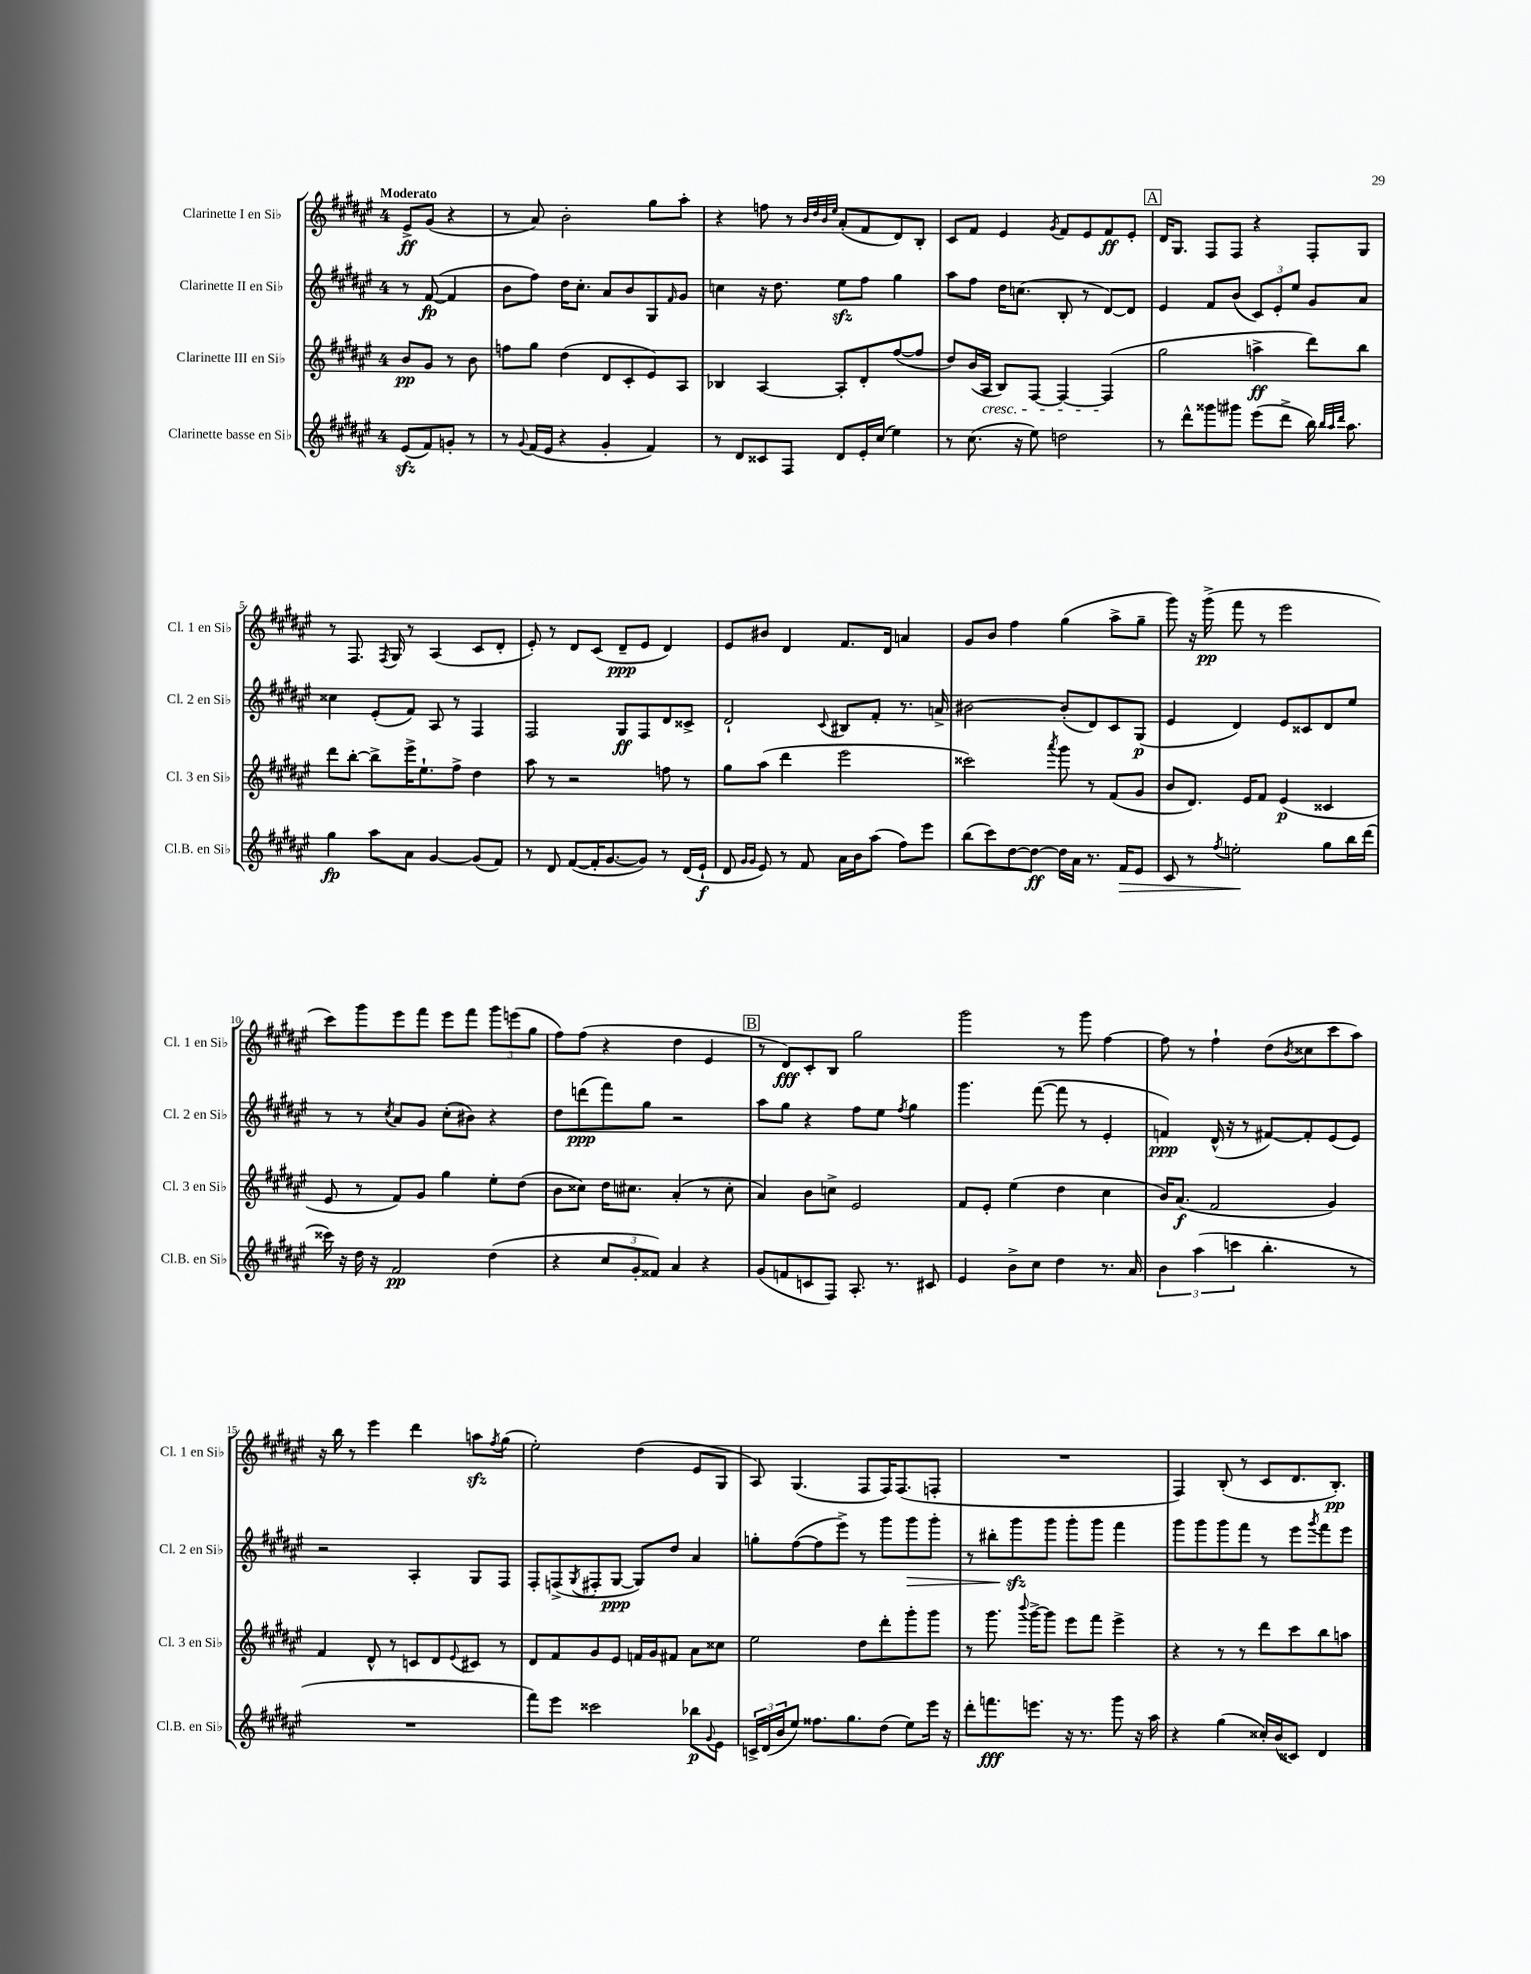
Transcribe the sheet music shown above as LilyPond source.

<<
\new StaffGroup <<
\new Staff = "s0" \with { instrumentName = "Clarinette I en Sib" shortInstrumentName = "Cl. 1 en Sib" } {
    \clef treble \key fis \major \once \override Staff.TimeSignature.style = #'single-digit \time 4/4 \partial 2 \tempo "Moderato"
    eis'8->\ff gis'8( r4 |
    r8 ais'8) b'2-. gis''8 ais''8-. |
    r4 f''8 r8 \grace { b'32 dis''32 b'32 eis''32 } ais'8-.( fis'8 dis'8) b8-. |
    cis'8 fis'8 eis'4 \acciaccatura { gis'8 } fis'8 eis'8 fis'8\ff eis'8-. |
    \mark \markup { \box "A" } dis'16 gis8. fis8 fis8 r4 fis8-. gis8 |
    r8 fis8. \acciaccatura { fis8 } gis16 r8 ais4( cis'8 dis'8-. |
    eis'8-.) r8 dis'8 cis'8( dis'8--\ppp eis'8 dis'4) |
    eis'8 bis'8 dis'4 fis'8. dis'16 a'4 |
    gis'8 b'8 fis''4 gis''4( ais''8-> gis''8-- |
    gis'''8) r16 gis'''16->\pp( fis'''8 r8 eis'''2 |
    cis'''8) gis'''8 eis'''8 fis'''8 eis'''8 fis'''8 \tuplet 3/2 { gis'''8 e'''8( gis''8 } |
    fis''8) fis''8( r4 dis''4 eis'4 |
    \mark \markup { \box "B" } r8 dis'8\fff) cis'8-. b8 gis''2 |
    gis'''2 r8 gis'''8 fis''4~ |
    fis''8 r8 fis''4-! dis''8( \acciaccatura { b'8 } cisis''8 cis'''8 ais''8) |
    r16 b''16 r8 eis'''4 dis'''4 a''8\sfz \acciaccatura { fis''8 } gis''8( |
    eis''2-.) dis''4( eis'8 gis8 |
    ais8) gis4.( fis8 fis16) fis8.( f8-. |
    R1 |
    fis4) b8-.( r8 cis'8 dis'8. b8.-.\pp) \bar "|." |
}
\new Staff = "s1" \with { instrumentName = "Clarinette II en Sib" shortInstrumentName = "Cl. 2 en Sib" } {
    \clef treble \key fis \major \once \override Staff.TimeSignature.style = #'single-digit \time 4/4 \partial 2
    r8 fis'8~\fp( fis'4 |
    b'8 fis''8) dis''16 cis''8.-. ais'8 b'8 gis8 \grace { fis'16 } gis'8 |
    c''4 r16 dis''8. eis''8\sfz fis''8 gis''4 |
    ais''8 fis''8 dis''16 c''8.( b8-. r8 dis'8~) dis'8 |
    \mark \markup { \box "A" } eis'4 fis'8 b'8( \tuplet 3/2 { cis'8) eis'8-. eis''8 } gis'8 ais'8 |
    cisis''4 eis'8-.( fis'8) ais8 r8 fis4 |
    fis2 gis8\ff fis8 dis'8 cisis'8-> |
    dis'2-! \appoggiatura { cis'8 } bis8 fis'8-. r8. a'16-> |
    bis'2~ bis'8-.( dis'8) cis'8 gis8\p( |
    eis'4 dis'4) eis'8 cisis'8 dis'8 eis''8 |
    r8 r8 \acciaccatura { cis''8 } ais'8 gis'8 cis''8-.( bis'8) r4 |
    dis''8 d'''8\ppp( fis'''8) gis''8 r2 |
    \mark \markup { \box "B" } ais''8 gis''8 r4 fis''8 eis''8 \acciaccatura { fis''8 } gis''4 |
    gis'''4. fis'''8~( fis'''8 r8 eis'4-. |
    f'4\ppp) dis'16-^( r16 r8 fis'8~) fis'8-. eis'8( eis'8) |
    r2 ais4-. gis8 fis8 |
    fis8-. f8->( \acciaccatura { gis8 } fis8-. gis8~\ppp gis8) dis''8 ais'4 |
    g''8-. fis''8~( fis''8 eis'''8->) r8 gis'''8 gis'''8\> gis'''8-. |
    r8 bis''8-. gis'''8\sfz\! gis'''8 gis'''8-. gis'''8 fis'''4 |
    gis'''8 gis'''8 gis'''8 fis'''8 r8 eis'''8 \acciaccatura { gis'''8 } fis'''8 eis'''8 \bar "|." |
}
\new Staff = "s2" \with { instrumentName = "Clarinette III en Sib" shortInstrumentName = "Cl. 3 en Sib" } {
    \clef treble \key fis \major \once \override Staff.TimeSignature.style = #'single-digit \time 4/4 \partial 2
    b'8\pp gis'8 r8 b'8 |
    f''8 gis''8 dis''4( dis'8 cis'8-. eis'8) ais8 |
    bes4 ais4~ ais8-. dis'8-. fis''8~( fis''8 |
    dis''8) b'16( ais16\cresc b8) fis8~ fis4~ fis4\!( |
    \mark \markup { \box "A" } gis''2 a''4->\ff dis'''8) b''8 |
    dis'''8 b''8~-. b''8-> eis'''16-> eis''8.-! fis''8-> dis''4 |
    ais''8 r8 r2 f''8 r8 |
    gis''8 ais''8( dis'''4 eis'''2 |
    cisis'''2) \acciaccatura { ais'''8 } gis'''8 r8 fis'8( gis'8 |
    b'8 dis'8.) eis'16 fis'8 eis'4\p( cisis'4 |
    eis'8 r8 fis'8) gis'8 gis''4 eis''8-. dis''8( |
    b'8 cisis''8) dis''16 cis''8. ais'4-.( r8 cis''8-. |
    \mark \markup { \box "B" } ais'4) b'8 c''8-> eis'2 |
    fis'8 eis'8-. eis''4( dis''4 cis''4 |
    b'16) ais'8.\f( fis'2 gis'4) |
    fis'4 dis'8-^ r8 c'8 dis'8 \appoggiatura { eis'8 } cis'8 r8 |
    dis'8 fis'8 gis'8 eis'8 f'16 gis'16 fis'8 ais'8 cisis''8 |
    eis''2 dis''8 dis'''8-. gis'''8-. gis'''8 |
    r8 gis'''8. \appoggiatura { b'''8 } gis'''16~-> gis'''8 eis'''8 fis'''8 eis'''4-> |
    r4 r8 r8 dis'''8 cis'''8 b''8 a''8 \bar "|." |
}
\new Staff = "s3" \with { instrumentName = "Clarinette basse en Sib" shortInstrumentName = "Cl.B. en Sib" } {
    \clef treble \key fis \major \once \override Staff.TimeSignature.style = #'single-digit \time 4/4 \partial 2
    eis'8\sfz( fis'8) g'8-. r8 |
    r8 \appoggiatura { gis'8 } fis'16( eis'16 r4 gis'4-. fis'4) |
    r8 dis'8 cisis'8 fis8 dis'8 eis'16-. cis''16( eis''4) |
    r8 cis''8.( r16 eis''8) d''2 |
    \mark \markup { \box "A" } r8 dis'''8-^ gisis'''8 gis'''8 eis'''8( dis'''8-> b''16) \grace { b''32 ais''32 dis'''32 } ais''8. |
    gis''4\fp ais''8 ais'8 gis'4~ gis'8( fis'8) |
    r8 dis'8 fis'8~( fis'16-. gis'8.~ gis'8) r8 dis'16( eis'16-!\f |
    dis'8 \grace { gis'16 gis'16 } eis'8) r8 fis'8 ais'16 b'16 ais''8( fis''8) eis'''8 |
    b''8( cis'''8) dis''8~ dis''8~\ff dis''16 ais'16 r8. fis'16\> eis'8 |
    cis'8 r8 \acciaccatura { fis''8 } e''2-.\! gis''8 b''16 dis'''16( |
    cisis'''16) r16 dis''16 r16 fis'2\pp dis''4( |
    r4 \tuplet 3/2 { cis''8 gis'8-. fisis'8) } ais'4 r4 |
    \mark \markup { \box "B" } gis'8( f'8 c'8 fis8) ais8.-. r8. cis'8 |
    eis'4 b'8-> cis''8 dis''4 r8. ais'16 |
    \tuplet 3/2 { b'4 ais''4( c'''4 } b''4.-. r8 |
    R1 |
    fis'''8) eis'''8 cisis'''2 bes''8\p \appoggiatura { gis'8 } eis'8 |
    \tuplet 3/2 { c'16-> dis'16( b'16 } eis''8) fisis''8. gis''8. dis''8( eis''8) eis'''16 r16 |
    dis'''8-. f'''8.\fff e'''8. r16 r8. gis'''8 r16 ais''16 |
    r4 gis''4( cisis''16-.) b'16( cisis'8) dis'4 \bar "|." |
}
>>
>>
